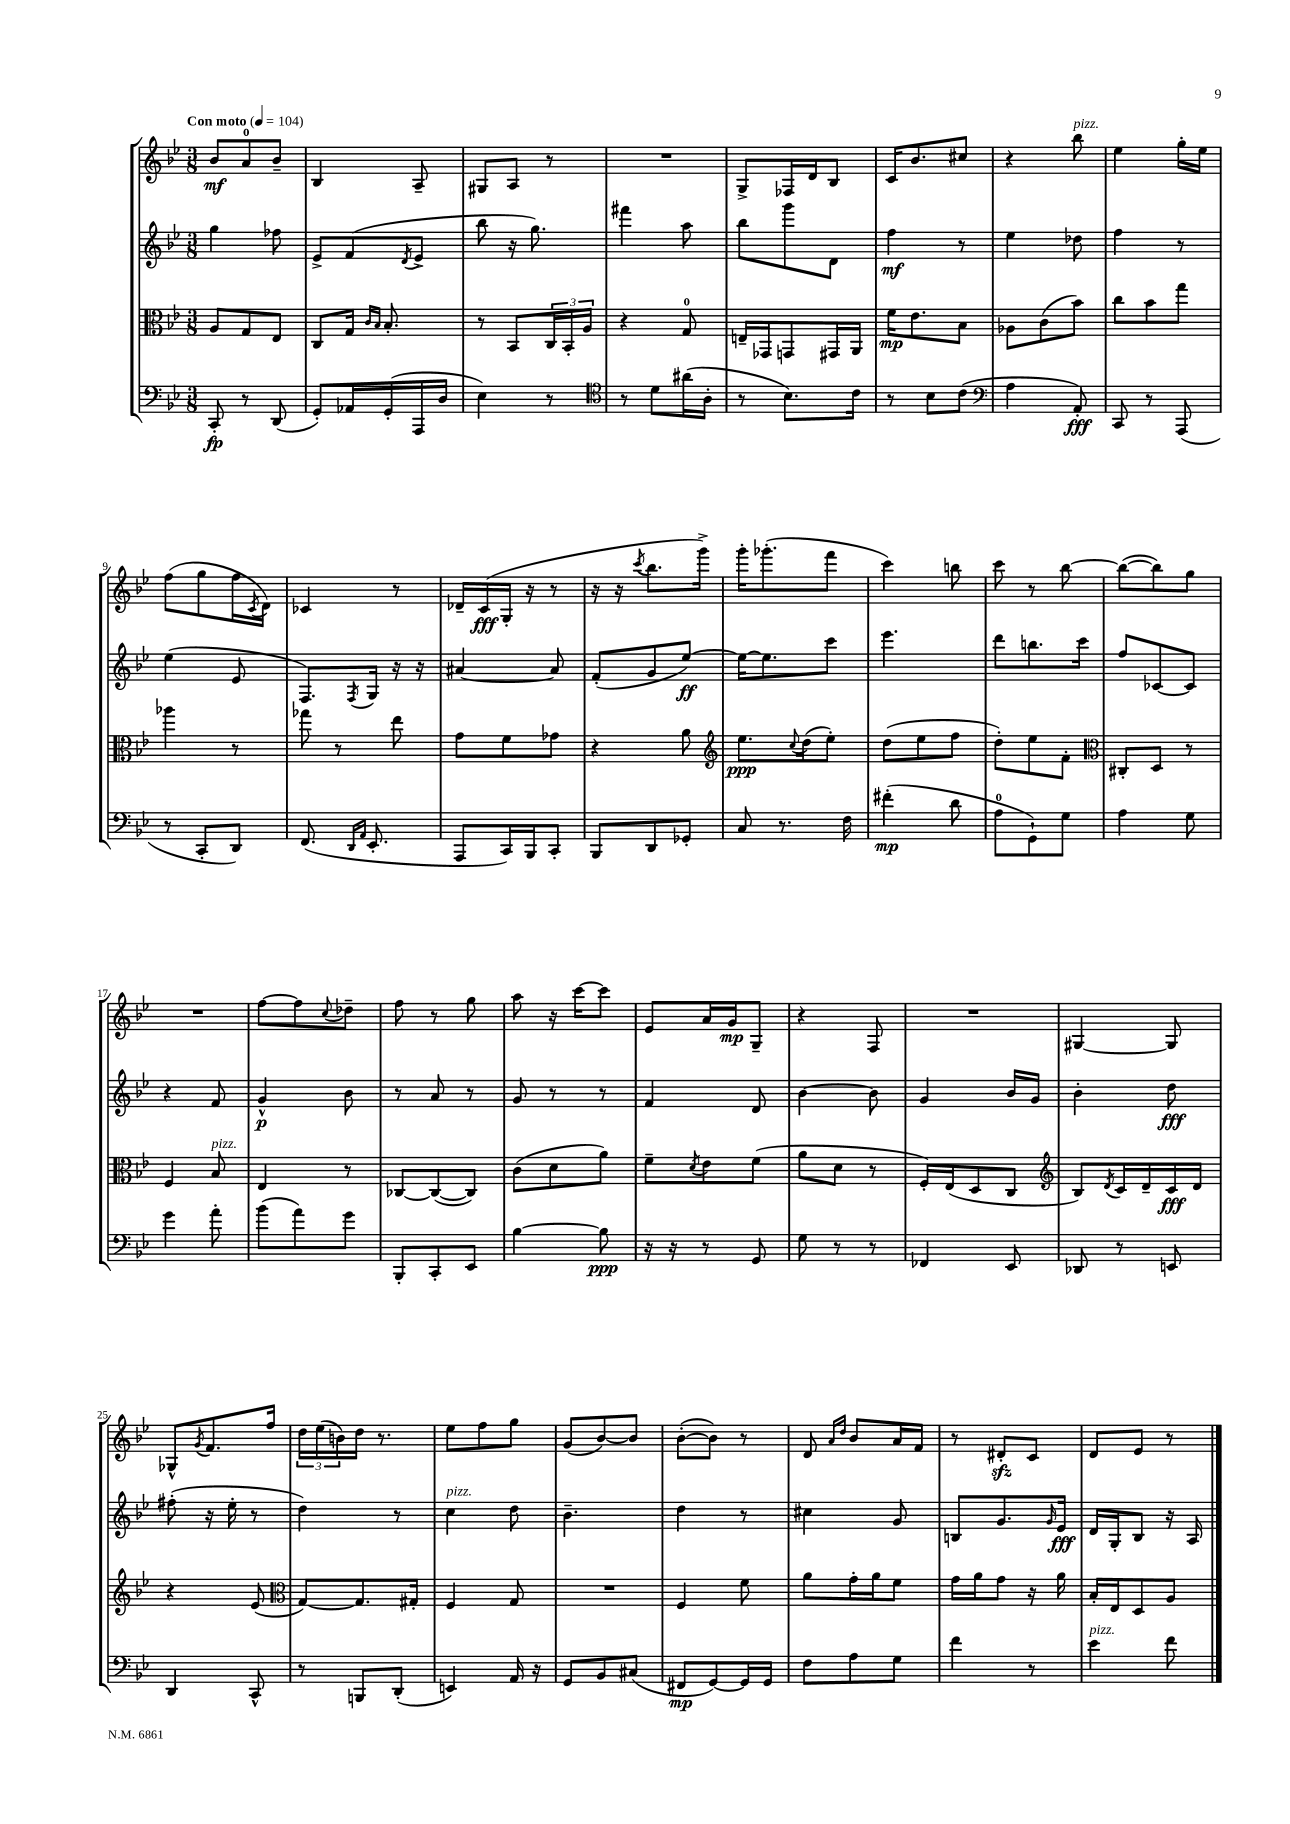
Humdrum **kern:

**kern	**kern	**kern	**kern
*staff4	*staff3	*staff2	*staff1
*clefF4	*clefC3	*clefG2	*clefG2
*k[b-e-]	*k[b-e-]	*k[b-e-]	*k[b-e-]
*M3/8	*M3/8	*M3/8	*M3/8
*MM104	*MM104	*MM104	*MM104
8CC'	8A	4gg	8b-
8r	8G	.	8a
(8DD	8E-	8ff-	8b-~
=	=	=	=
8GG')	8C	8e-^	4B-
16AA-	16G	(8f	.
.	16qqc	.	.
.	16qqB-	.	.
(16GG'	8.B-'	.	.
.	.	8qd	.
16AAA	.	8e-^	8A~
16D	.	.	.
=	=	=	=
4E-)	8r	8bb-	8G#
.	8BB-	16r	8A
.	.	8.gg)	.
8r	24C	.	8r
.	24BB-'	.	.
.	24A	.	.
=	=	=	=
*clefC4	*	*	*
8r	4r	4fff#	4.r
8d	.	.	.
(16a#	8G	8aa	.
16A'	.	.	.
=	=	=	=
8r	16E~	8bb-	8G^
.	16GG-	.	.
8.B-)	8GG	8ggg	16F-
.	.	.	16d
.	16GG#	8d	8B-
16c	16AA	.	.
=	=	=	=
8r	16f	4ff	16c
.	8.e-	.	8.b-
8B-	.	.	.
(8c	8B-	8r	8cc#
=	=	=	=
*clefF4	*	*	*
4A	8A-	4ee-	4r
.	(8c	.	.
8AA')	8b-)	8dd-	8bb-
=	=	=	=
8CC	8cc	4ff	4ee-
8r	8b-	.	.
(8AAA	8gg	8r	16gg'
.	.	.	16ee-
=	=	=	=
8r	4aa-	(4ee-	(8ff
8CC'	.	.	8gg
8DD)	8r	8e-	16ff
.	.	.	8qc
.	.	.	16d)
=	=	=	=
(8.FF	8gg-	8.F)	4c-
.	8r	.	.
16qqDD	.	.	.
16qqAA	.	8qF	.
8.EE-'	.	16G	.
.	8ee-	16r	8r
.	.	16r	.
=	=	=	=
8AAA	8g	[4a#	16d-~
.	.	.	(16c
16CC)	8f	.	16G'
16BBB-	.	.	16r
8CC'	8g-	8a#]	8r
=	=	=	=
8BBB-	4r	(8f'	16r
.	.	.	16r
.	.	.	8qccc
8DD	.	8g	8.bb-
8GG-'	8a	[8ee-)	.
.	.	.	16ggg^)
=	=	=	=
*	*clefG2	*	*
8C	8.ee-	16ee-_	16ggg'
.	.	8.ee-]	(8.ggg-'
8.r	.	.	.
.	8qqcc	.	.
.	(16dd	.	.
.	8ee-')	8ccc	8fff
16F	.	.	.
=	=	=	=
(4f#'	(8dd	4.eee-	4ccc)
.	8ee-	.	.
8d	8ff	.	8bb
=	=	=	=
8A	8dd')	8ddd	8ccc
8GG`)	8ee-	8.bb	8r
8G	8f'	.	[8bb-
.	.	16ccc	.
=	=	=	=
*	*clefC3	*	*
4A	8C#'	8ff	(8bb-_
.	8D	[8c-	8bb-])
8G	8r	8c-]	8gg
=	=	=	=
4g	4F	4r	4.r
8a'	8B-	8f	.
=	=	=	=
(8b-	4E-	4g^^	[8ff
8a)	.	.	8ff]
.	.	.	8qqcc
8g	8r	8b-	8dd-~
=	=	=	=
8BBB-'	[8C-	8r	8ff
8CC'	(8C-_	8a	8r
8EE-	8C-])	8r	8gg
=	=	=	=
[4B-	(8c	8g	8aa
.	8d	8r	16r
.	.	.	[16ccc
8B-]	8a)	8r	8ccc]
=	=	=	=
16r	8f~	4f	8e-
16r	.	.	.
.	8qd	.	.
8r	8e-	.	16a
.	.	.	16g
8GG	(8f	8d	8G~
=	=	=	=
8G	8a	[4b-	4r
8r	8d	.	.
8r	8r	8b-]	8F
=	=	=	=
4FF-	16F')	4g	4.r
.	(16E-	.	.
.	8D	.	.
8EE-	8C	16b-	.
.	.	16g	.
=	=	=	=
*	*clefG2	*	*
8DD-	8B-)	4b-'	[4G#
.	8qd	.	.
8r	16c	.	.
.	16d~	.	.
8EE	16c	8dd	8G#]
.	16d	.	.
=	=	=	=
4DD	4r	(8ff#'	8G-^^
.	.	.	8qg
.	.	16r	8.f
.	.	16ee-'	.
8CC^^	(8e-	8r	.
.	.	.	16ff
=	=	=	=
*	*clefC3	*	*
8r	[8G)	4dd)	24dd
.	.	.	(24ee-
.	.	.	24b)
8BBB	8.G]	.	16dd
.	.	.	8.r
(8DD'	.	8r	.
.	16G#'	.	.
=	=	=	=
4EE)	4F	4cc	8ee-
.	.	.	8ff
16AA	8G	8dd	8gg
16r	.	.	.
=	=	=	=
8GG	4.r	4.b-~	(8g
8BB-	.	.	[8b-)
(8C#	.	.	8b-]
=	=	=	=
8FF#	4F	4dd	([8b-'
[8GG)	.	.	8b-])
16GG]	8f	8r	8r
16GG	.	.	.
=	=	=	=
8F	8a	4cc#	8d
.	.	.	16qqa
.	.	.	16qqdd
8A	16g'	.	8b-
.	16a	.	.
8G	8f	8g	16a
.	.	.	16f
=	=	=	=
4f	16g	8B	8r
.	16a	.	.
.	8g	8.g	8d#'
8r	16r	.	8c
.	.	16qqg	.
.	16a	16e-	.
=	=	=	=
4e-	16B-'	16d	8d
.	16E-	16G'	.
.	8D	8B-	8e-
8f	8A	16r	8r
.	.	16A	.
==	==	==	==
*-	*-	*-	*-
